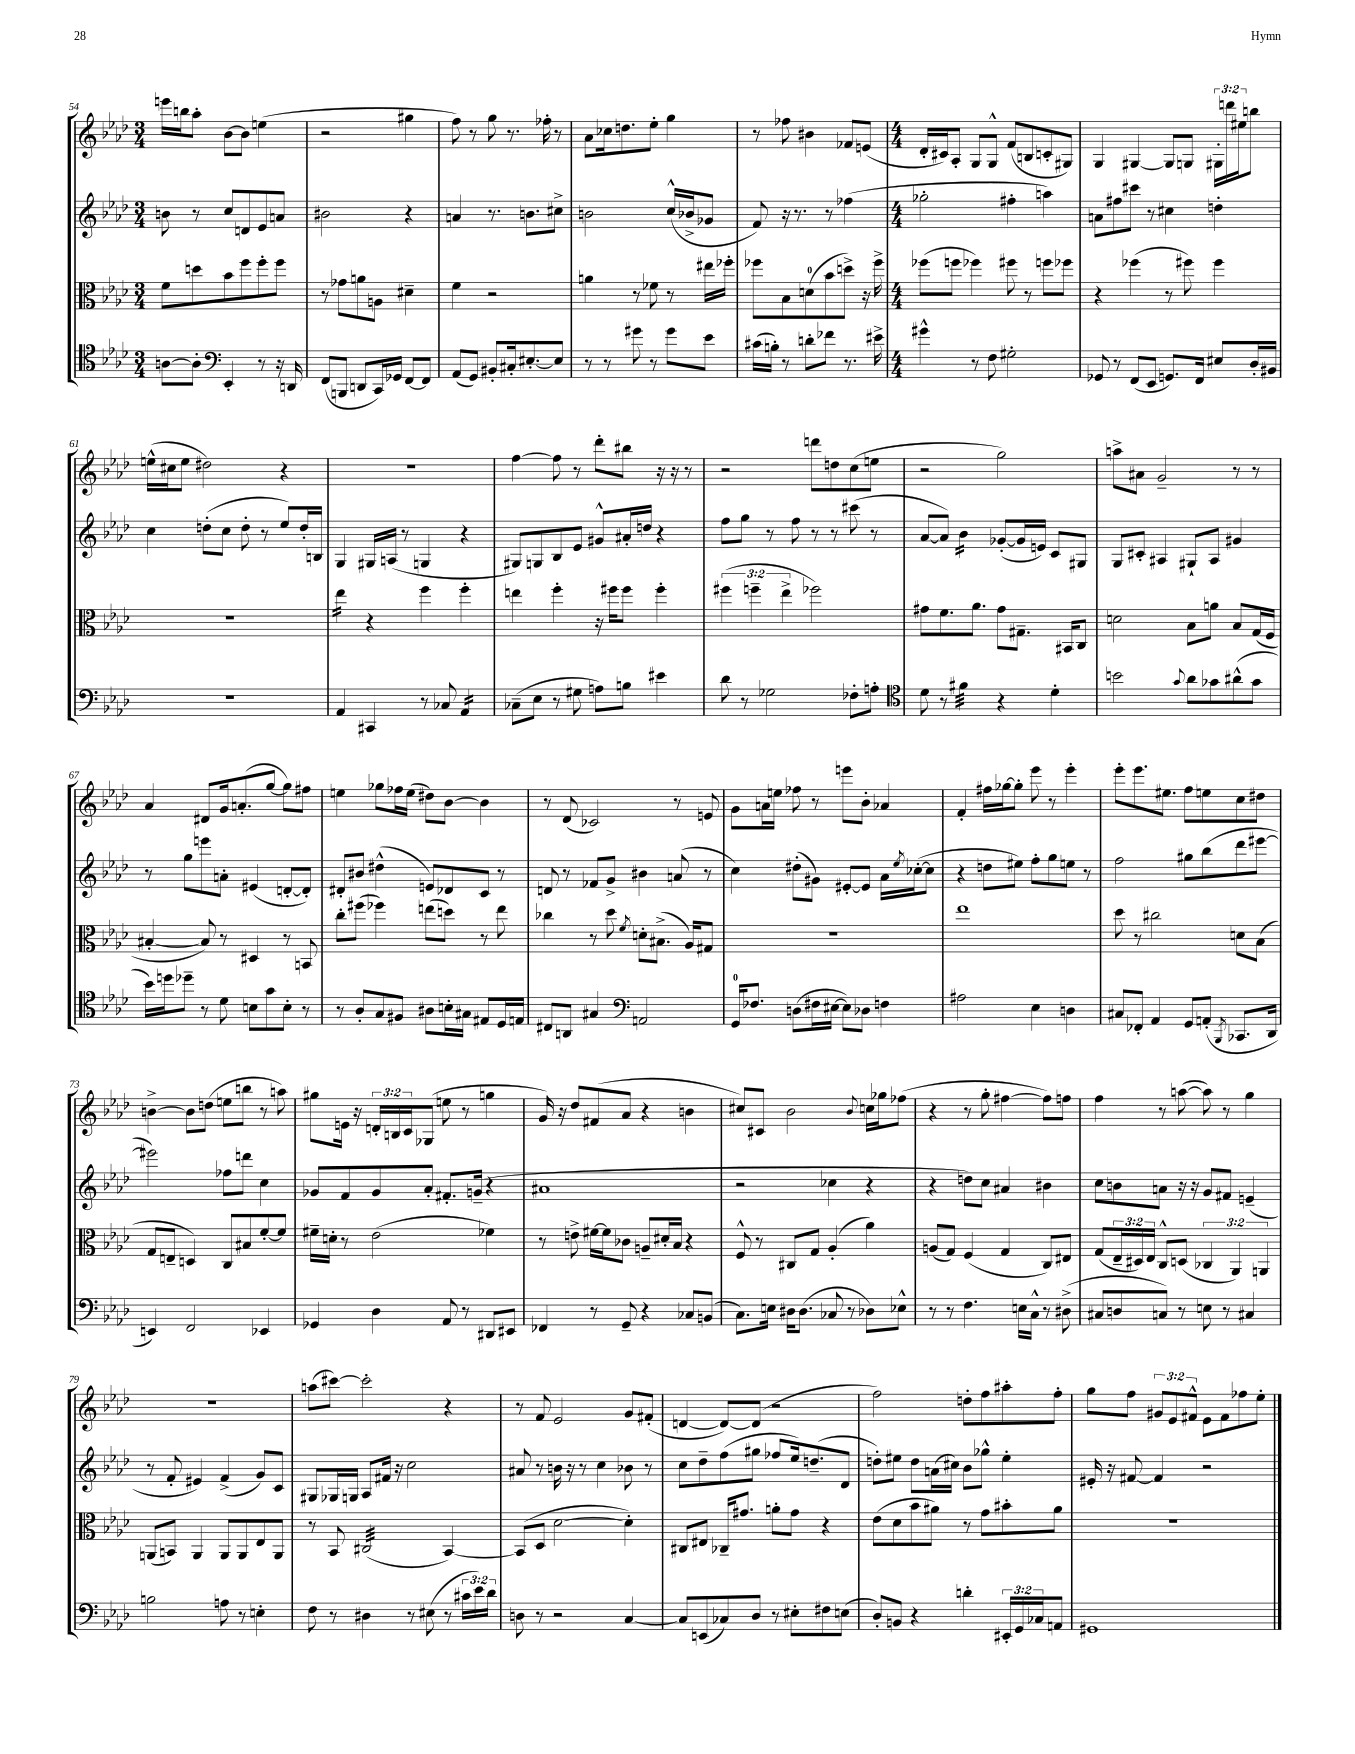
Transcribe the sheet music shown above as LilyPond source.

<<
\new StaffGroup <<
\new Staff = "s0" {
    \clef treble \key aes \major \numericTimeSignature \time 3/4 \override Staff.TupletNumber.text = #tuplet-number::calc-fraction-text
    e'''16 b''16 aes''8-. bes'8~ bes'8 e''4( |
    r2 gis''4 |
    f''8) r8 g''8 r8. fes''16-. r8 |
    aes'8 ces''16 d''8. ees''8-. g''4 |
    r8 fes''8 bis'4 fes'8 e'8( |
    \numericTimeSignature \time 4/4 des'16-. cis'16) aes8-. g8 g8-^ f'8( b8 c'8-. gis8) |
    g4 gis4~ gis8 g8 \tuplet 3/2 { gis16-. d'''16 eis''16 } b''8 |
    e''16-^( cis''16 e''8 dis''2) r4 |
    R1 |
    f''4~ f''8 r8 des'''8-. bis''8 r16 r16 r8 |
    r2 d'''8 d''8 c''8( e''8 |
    r2 g''2) |
    a''8-> ais'8 g'2-- r8 r8 |
    aes'4 dis'8 g'16 a'8.-.( g''8~ g''8) fis''8 |
    e''4 ges''8 fes''16 e''16( dis''8) bes'8~ bes'4 |
    r8 des'8( ces'2) r8 e'8 |
    g'8 a'16 e''16 fes''8 r8 e'''8 bes'8-. aes'4 |
    f'4-. fis''16 ges''16~ ges''8-. ees'''8 r8 ees'''4-. |
    ees'''8-. ees'''8. eis''8. f''8 e''8 c''8 dis''8 |
    b'4~-> b'8 d''8( e''8 b''8 r8 a''8) |
    gis''8 e'16 r16 \tuplet 3/2 { d'16-. b16 c'16 } ges8( e''8 r8 g''4 |
    g'16) r16 des''8 fis'8( aes'8 r4 b'4 |
    cis''8) cis'8 bes'2 \appoggiatura { bes'8 } c''16 ges''16 fes''8( |
    r4 r8 g''8-. fis''4~ fis''8) f''8 |
    f''4 r8 a''8~( a''8) r8 g''4 |
    R1 |
    a''8( cis'''8~) cis'''2-. r4 |
    r8 f'8 ees'2 g'8 fis'8-.( |
    d'4~ d'8~) d'8( r2 |
    f''2) d''8-. f''8 ais''8-. f''8-. |
    g''8 f''8 \tuplet 3/2 { gis'8 ees'8 fis'8-^ } ees'8 fis'8 fes''8 ees''8-. \bar "|." |
}
\new Staff = "s1" {
    \clef treble \key aes \major \numericTimeSignature \time 3/4
    b'8 r8 c''8 d'8 ees'8 a'8 |
    bis'2 r4 |
    a'4 r8. b'8. cis''8-> |
    b'2 c''16-^( bes'16-> ges'8 |
    f'8) r16 r8. r8 fes''4( |
    \numericTimeSignature \time 4/4 ges''2-. fis''4-. a''4) |
    a'8 fis''8 cis'''8 r8 cis''4 d''4-. |
    c''4 d''8-.( c''8 d''8-. r8 ees''8) d''16-. b16 |
    g4 gis16 a16( r8 g4 r4 |
    gis8) g8 bes8 ees'8 gis'8-^ ais'16-. d''16 r4 |
    f''8 g''8 r8 f''8 r8 r8 cis'''8( r8 |
    aes'8~ aes'8) bes'4:16 ges'8~-.( ges'16 e'16) c'8 gis8 |
    g8 cis'8-. ais4 gis8-! ais8 gis'4 |
    r8 g''8 e'''8 a'8-. eis'4( d'8~-. d'8-.) |
    dis'8-. bis'8 dis''4-^( e'8) des'8 c'8 r8 |
    d'8 r8 fes'8 g'8-> bis'4 a'8( r8 |
    c''4) dis''8-.( gis'8) eis'8~-. eis'8 aes'16 \acciaccatura { ees''8 } ces''16~-.( ces''8 |
    r4 d''8 eis''8) f''8-. g''8 e''8 r8 |
    f''2 gis''8 bes''8( des'''8 eis'''8~ |
    eis'''2) fes''8 d'''8 c''4 |
    ges'8 f'8 ges'8 aes'8-. fis'8.-. g'16--( r4 |
    ais'1 |
    r2 ces''4 r4 |
    r4 d''8) c''8 ais'4 bis'4 |
    c''8 b'8 a'8 r16 r16 g'8 fis'8 e'4--( |
    r8 f'8-. eis'4) f'4->( g'8) c'8 |
    gis8 ges16 g16 aes8 fis'16 r16 c''2 |
    ais'8 r8 b'16 r16 r8 c''4 bes'8 r8 |
    c''8 des''8-- f''8( gis''8 fes''8 ees''16) d''8.--( des'8 |
    d''8-.) eis''8 d''8 a'16( cis''16) bes'8 ges''8-^ eis''4-. |
    eis'16-. r16 fis'8~ fis'4 r2 \bar "|." |
}
\new Staff = "s2" {
    \clef alto \key aes \major \numericTimeSignature \time 3/4 \override Staff.TupletNumber.text = #tuplet-number::calc-fraction-text
    f'8 d''8 bes'8 f''8 f''8-. f''8 |
    r8 ges'8 a'8 a8 dis'4-- |
    f'4 r2 |
    a'4 r8 fes'8 r8 eis''16 fes''16-. |
    fes''8 bes8 d'8-0( bes'8 d''8->) r16 fes''16-> |
    \numericTimeSignature \time 4/4 fes''8( f''8 fes''4) fis''8 r8 f''8 fes''8 |
    r4 fes''4( r8 fis''8) fis''4 |
    R1 |
    ees''4:16 r4 f''4 f''4-. |
    e''4 f''4-. r16 fis''16 fis''8 fis''4-. |
    \tuplet 3/2 { fis''4( f''4-- ees''4-> } fes''2) |
    gis'8 f'8. aes'8. gis'8 gis8.-- bis,16 c8 |
    d'2 bes8 a'8 bes8 g16( f16 |
    bis4~-. bis8) r8 dis4 r8 b,8 |
    c''8-. fis''8( fes''4) e''8( d''8) r8 e''8 |
    ces''4 r8 des''8 \acciaccatura { f'8 } d'8-. bis8.->( aes16) gis8 |
    R1 |
    ees''1 |
    des''8 r8 cis''2 d'8 bes8( |
    g8 e8-- d4) c8 bis8 f'8~-. f'8 |
    fis'16-- d'16-. r8 ees'2( fes'4) |
    r8 e'8-> fis'16~ fis'16 ces'8 a8-- dis'16-. bes16 r4 |
    f8-^ r8 cis8 g8 aes4-.( aes'4) |
    a8( g8) f4( g4 c8) eis8 |
    g8( \tuplet 3/2 { ees16-- dis16) ees16 } c8-^ d8( \tuplet 3/2 { ces4 aes,4) a,4 } |
    a,8( b,8) a,4 a,8 a,8 ees8 a,8 |
    r8 bes,8 cis2:32( bes,4~) |
    bes,8( des8 des'2~ des'4-.) |
    cis8 eis8 ces16-- gis'8. a'8-. gis'8 r4 |
    ees'8( des'8 bes'8 ais'8) r8 g'8 bis'8-. ais'8 |
    R1 \bar "|." |
}
\new Staff = "s3" {
    \clef tenor \key aes \major \numericTimeSignature \time 3/4 \override Staff.TupletNumber.text = #tuplet-number::calc-fraction-text
    a8~ a8-. \clef bass ees,4-. r8 r16 d,16 |
    f,8( b,,8 d,8 c,16) ges,16 f,8~ f,8 |
    aes,8( g,8) bis,8-. cis16-. eis8.~-. eis8 |
    r8 r8 gis'8 r8 gis'8 ees'8 |
    cis'16( b16-.) r8 d'8-. fes'8 r8. eis'16-> |
    \numericTimeSignature \time 4/4 gis'4-^ r8 f8 gis2-. |
    ges,8 r8 f,8( ees,8 g,8.) f,16 eis8 des16-. bis,16 |
    r1 |
    aes,4 cis,4 r8 ces8 aes,4:16 |
    ces8--( ees8 r8 gis8 a8) b8 eis'4 |
    des'8 r8 ges2 fes8-. a8-. |
    \clef tenor des'8 r8 fis'4:32 r4 des'4-. |
    b'2 \appoggiatura { g'8 } aes'8 ges'8 ais'8-^( ges'8 |
    bes'16) d''16 des''8-- r8 des'8 b8 g'8 b8-. r8 |
    r8 aes8-. g8 fis8 ais8 b16-. gis16 eis8 des16 e16 |
    cis8 a,8 gis4 \clef bass a,2 |
    g,16-0 fes8. d8( fis16 eis16~ eis8) des8 f4 |
    ais2 ees4 d4 |
    cis8 fes,8-. aes,4 g,8 a,8-.( \acciaccatura { bes,,8 } ces,8. des,16 |
    e,4) f,2 ees,4 |
    ges,4 des4 aes,8 r8 dis,8 eis,8 |
    fes,4 r8 g,8-- r4 ces8 b,8( |
    c8.) e16 dis16 dis8.( ces8 r8 des8) ees8-^ |
    r8 r8 f4. e16 c16-^ r8 dis8->( |
    cis8 d8 c8) r8 e8 r8 cis4 |
    b2 a8 r8 e4-. |
    f8 r8 dis4 r8 eis8( r8 \tuplet 3/2 { cis'16 ees'16) des'16 } |
    d8 r8 r2 c4~ |
    c8 e,8( ces8) des8 r8 eis8-. fis8 e8( |
    des8-.) b,8 r4 d'4-. \tuplet 3/2 { eis,16-. g,16 ces16 } a,8 |
    gis,1 \bar "|." |
}
>>
>>
\layout { \context { \Score currentBarNumber = #54 } }
